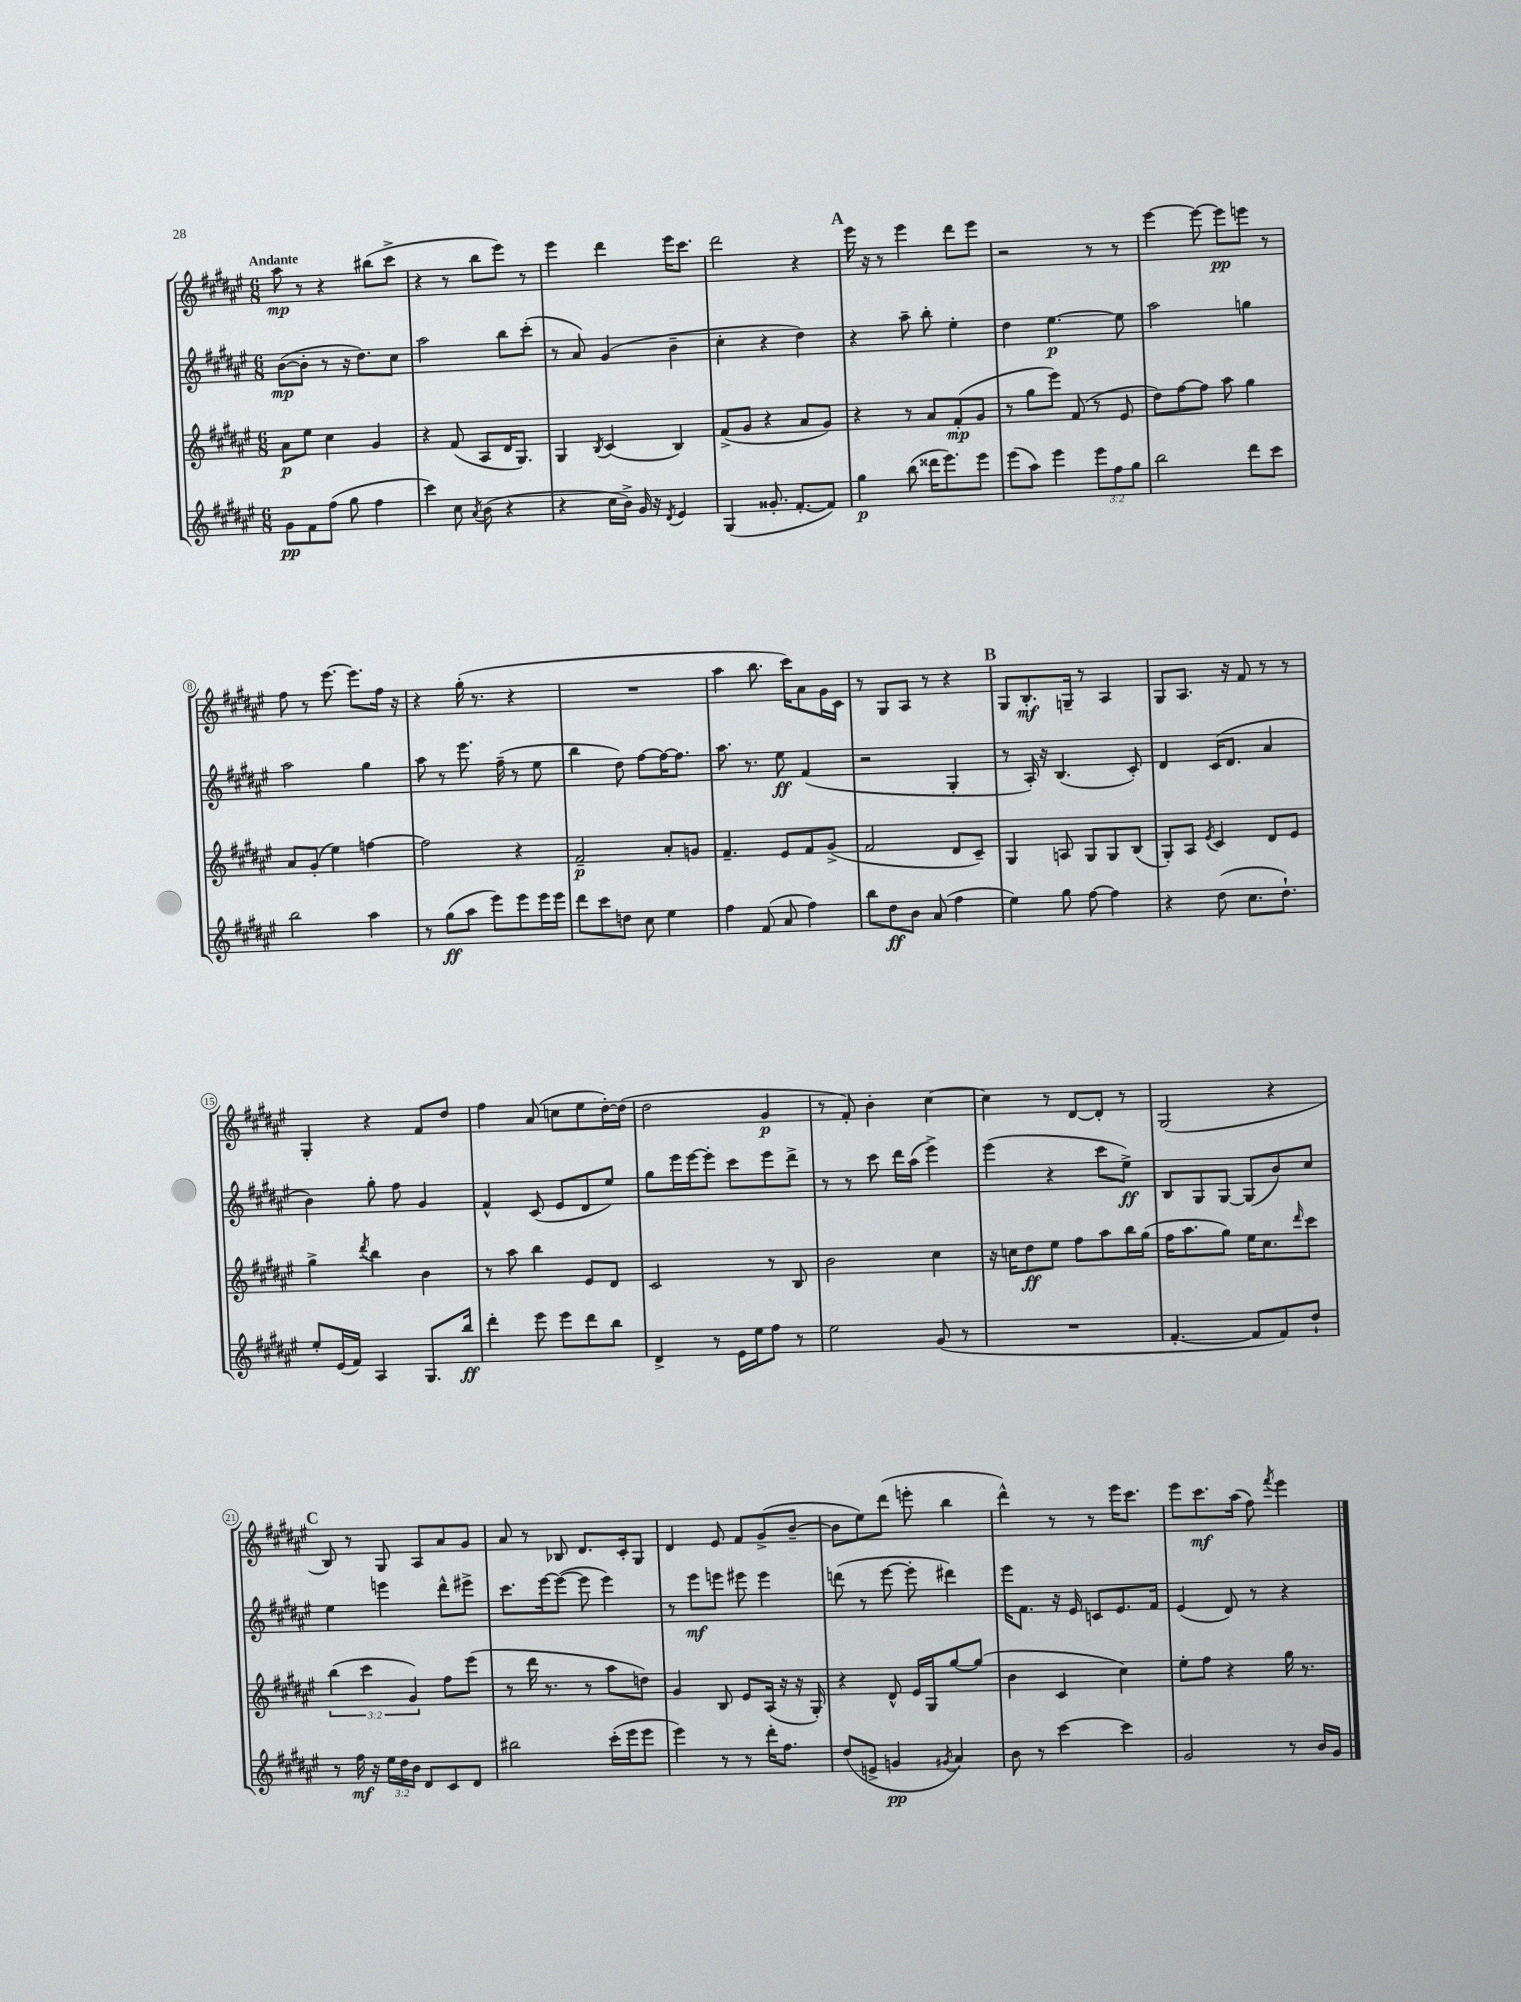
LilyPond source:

<<
\new StaffGroup <<
\new Staff = "s0" {
    \clef treble \key fis \major \numericTimeSignature \time 6/8 \tempo "Andante"
    ais''8\mp r8 r4 bis''8( cis'''8-> |
    r4 r8 b''8 eis'''8) r8 |
    eis'''4 dis'''4 eis'''16 cis'''8. |
    dis'''2 r4 |
    \mark \markup { \bold "A" } eis'''16 r16 r8 eis'''4 dis'''8 eis'''8 |
    r2 r8 r8 |
    eis'''4~ eis'''8~ eis'''8\pp e'''8 r8 |
    fis''8 r8 eis'''8.~ eis'''8. fis''16 r16 |
    r4 gis''16-.( r8. r4 |
    R2. |
    ais''4 b''8. cis'''16) ais'8 gis'16 cis'16 |
    r8 gis8 ais8 r8 r4 |
    \mark \markup { \bold "B" } gis8 b8.-.\mf g16-- r8 ais4 |
    gis8 ais8. r16 fis'8 r8 r8 |
    gis4-. r4 fis'8 dis''8 |
    fis''4 ais'8( c''8 eis''8 dis''16~-.) dis''16( |
    dis''2 gis'4\p |
    r8 fis'8-.) b'4-. cis''4~ |
    cis''4 r8 dis'8~ dis'8-. r8 |
    gis2( r4 |
    \mark \markup { \bold "C" } b8) r8 gis8 ais8 ais'8 gis'8 |
    ais'8 r8 bes8 dis'8. cis'16-. gis8 |
    dis'4 eis'8 fis'8 gis'8->( b'8~-- |
    b'8 eis''8) dis'''8( e'''8-. b''4 |
    dis'''4-^) r8 r8 eis'''16 cis'''8. |
    eis'''8 cis'''8.\mf ais''16( fis''8) \acciaccatura { fis'''8 } eis'''4 \bar "|." |
}
\new Staff = "s1" {
    \clef treble \key fis \major \numericTimeSignature \time 6/8
    b'8~\mp( b'8-. r8 r16 dis''8.) cis''8 |
    ais''2 b''8 cis'''8-.( |
    r8 ais'8) gis'4( b'4-- |
    cis''4-. r4 dis''4) |
    \mark \markup { \bold "A" } r4 ais''8-- b''8-. eis''4-. |
    dis''4 eis''4.~\p eis''8 |
    ais''2 g''4 |
    ais''2 gis''4 |
    ais''8 r8 eis'''8. fis''16--( r8 eis''8 |
    b''4 dis''8) fis''8~ fis''16~ fis''8. |
    ais''8. r8. eis''8\ff fis'4( |
    r2 gis4-. |
    \mark \markup { \bold "B" } r8 ais16-.) r16 b4.( cis'8-.) |
    dis'4 cis'16( dis'8. ais'4 |
    b'4) gis''8-. fis''8 gis'4 |
    fis'4-^ cis'8( eis'8 dis'8 eis''8) |
    gis''8 eis'''16 eis'''16~ eis'''8-. cis'''8 eis'''8 dis'''8-> |
    r8 r8 cis'''8 dis'''16 ais''16( eis'''4->) |
    eis'''4( r4 cis'''8 eis''8->\ff) |
    b8 gis8 gis8~ gis8( b'8) cis''8 |
    \mark \markup { \bold "C" } eis''4 e'''4 dis'''8-^ eis'''8-> |
    cis'''8. eis'''16~ eis'''8~( eis'''8 eis'''4) |
    r8 eis'''8\mf e'''8 eis'''8 eis'''4 |
    d'''8( r8 eis'''8~ eis'''8-. dis'''4) |
    eis'''16 fis'8. r16 eis'16 c'8 eis'8. fis'16 |
    eis'4( dis'8) r8 r4 \bar "|." |
}
\new Staff = "s2" {
    \clef treble \key fis \major \numericTimeSignature \time 6/8 \override Staff.TupletNumber.text = #tuplet-number::calc-fraction-text
    ais'8\p eis''8 cis''4 gis'4 |
    r4 fis'8( ais8 dis'16 gis8.) |
    gis4 \acciaccatura { b8 } cis'4( b4) |
    fis'8->( gis'8 r4 ais'8 gis'8) |
    \mark \markup { \bold "A" } r4 r8 ais'8 fis'8-.\mp( gis'8 |
    r8 gis''8 eis'''8) fis'8( r8 eis'8 |
    dis''8) fis''8~ fis''8 ais''8 gis''4 |
    ais'8 gis'8-.( eis''4) f''4~ |
    f''2 r4 |
    fis'2--\p ais'8-. g'8 |
    fis'4.-- eis'8 fis'8 gis'8->( |
    fis'2 dis'8 cis'8--) |
    \mark \markup { \bold "B" } gis4 a8 gis8 gis8 b8( |
    gis8-.) ais8 \acciaccatura { eis'8 } cis'4 dis'8 eis'8 |
    gis''4-> \acciaccatura { dis'''8 } b''4 b'4 |
    r8 ais''8 b''4 eis'8 dis'8 |
    cis'2 r8 b8 |
    b'2 cis''4 |
    r16 c''16 dis''8\ff eis''8 fis''8 ais''8 b''16 gis''16( |
    fis''16 ais''8. gis''8) eis''16 cis''8. \grace { dis'''16 } cis'''8 |
    \mark \markup { \bold "C" } \tuplet 3/2 { b''4( cis'''4 gis'4) } fis''8 eis'''8( |
    r8 dis'''16 r8. r8 ais''8 d''8) |
    gis'4 b8 eis'8 ais16( r16 r16 gis16-.) |
    r4 dis'8-^ eis'16 gis16 gis''8~ gis''8( |
    b'4 cis'4 cis''4) |
    eis''8-. fis''8 r4 gis''16 r8. \bar "|." |
}
\new Staff = "s3" {
    \clef treble \key fis \major \numericTimeSignature \time 6/8 \override Staff.TupletNumber.text = #tuplet-number::calc-fraction-text
    gis'8\pp fis'8 fis''8( gis''8 fis''4 |
    cis'''4) cis''8 \acciaccatura { ais'8 } b'8( r4 |
    r4 cis''16 b'16->) gis'16 r16 \acciaccatura { dis'8 } eis'4 |
    gis4( gisis'8.-. fis'8.~-. fis'8) |
    \mark \markup { \bold "A" } gis''4\p b''8( disis'''16 eis'''8.) eis'''8 |
    eis'''8( ais''8) eis'''4 \tuplet 3/2 { eis'''8 fis''8 gis''8 } |
    b''2 dis'''8 cis'''8 |
    b''2 ais''4 |
    r8 gis''8\ff( ais''8 eis'''8) eis'''8 eis'''16 eis'''16 |
    dis'''8 cis'''8 d''8 cis''8 eis''4 |
    fis''4 fis'8( ais'8 fis''4) |
    b''8 dis''8\ff b'8 ais'8( fis''4 |
    \mark \markup { \bold "B" } eis''4) gis''8 fis''8~ fis''4 |
    r4 dis''8( cis''8. dis''8.-!) |
    eis''8-. eis'16( fis'16) ais4 gis8. b''16\ff |
    dis'''4-. eis'''8 eis'''8 dis'''8 b''8 |
    dis'4-> r8 eis'16 eis''16 fis''8 r8 |
    eis''2 gis'8( r8 |
    R2. |
    fis'4.~-. fis'8 fis'8) dis''8-! |
    \mark \markup { \bold "C" } r8 fis''16\mf r16 \tuplet 3/2 { eis''16 dis''16 b'16 } dis'8 cis'8 dis'8 |
    bis''2 cis'''16-.( eis'''16 eis'''8 |
    eis'''4) r8 r8 dis'''16-. fis''8. |
    dis''8( e'8-> g'4\pp \acciaccatura { gis'8 } ais'4) |
    b'8 r8 cis'''4~ cis'''4 |
    gis'2 r8 b'16 gis'16 \bar "|." |
}
>>
>>
\layout { \context { \Score \override BarNumber.stencil = #(make-stencil-circler 0.1 0.3 ly:text-interface::print) } }
